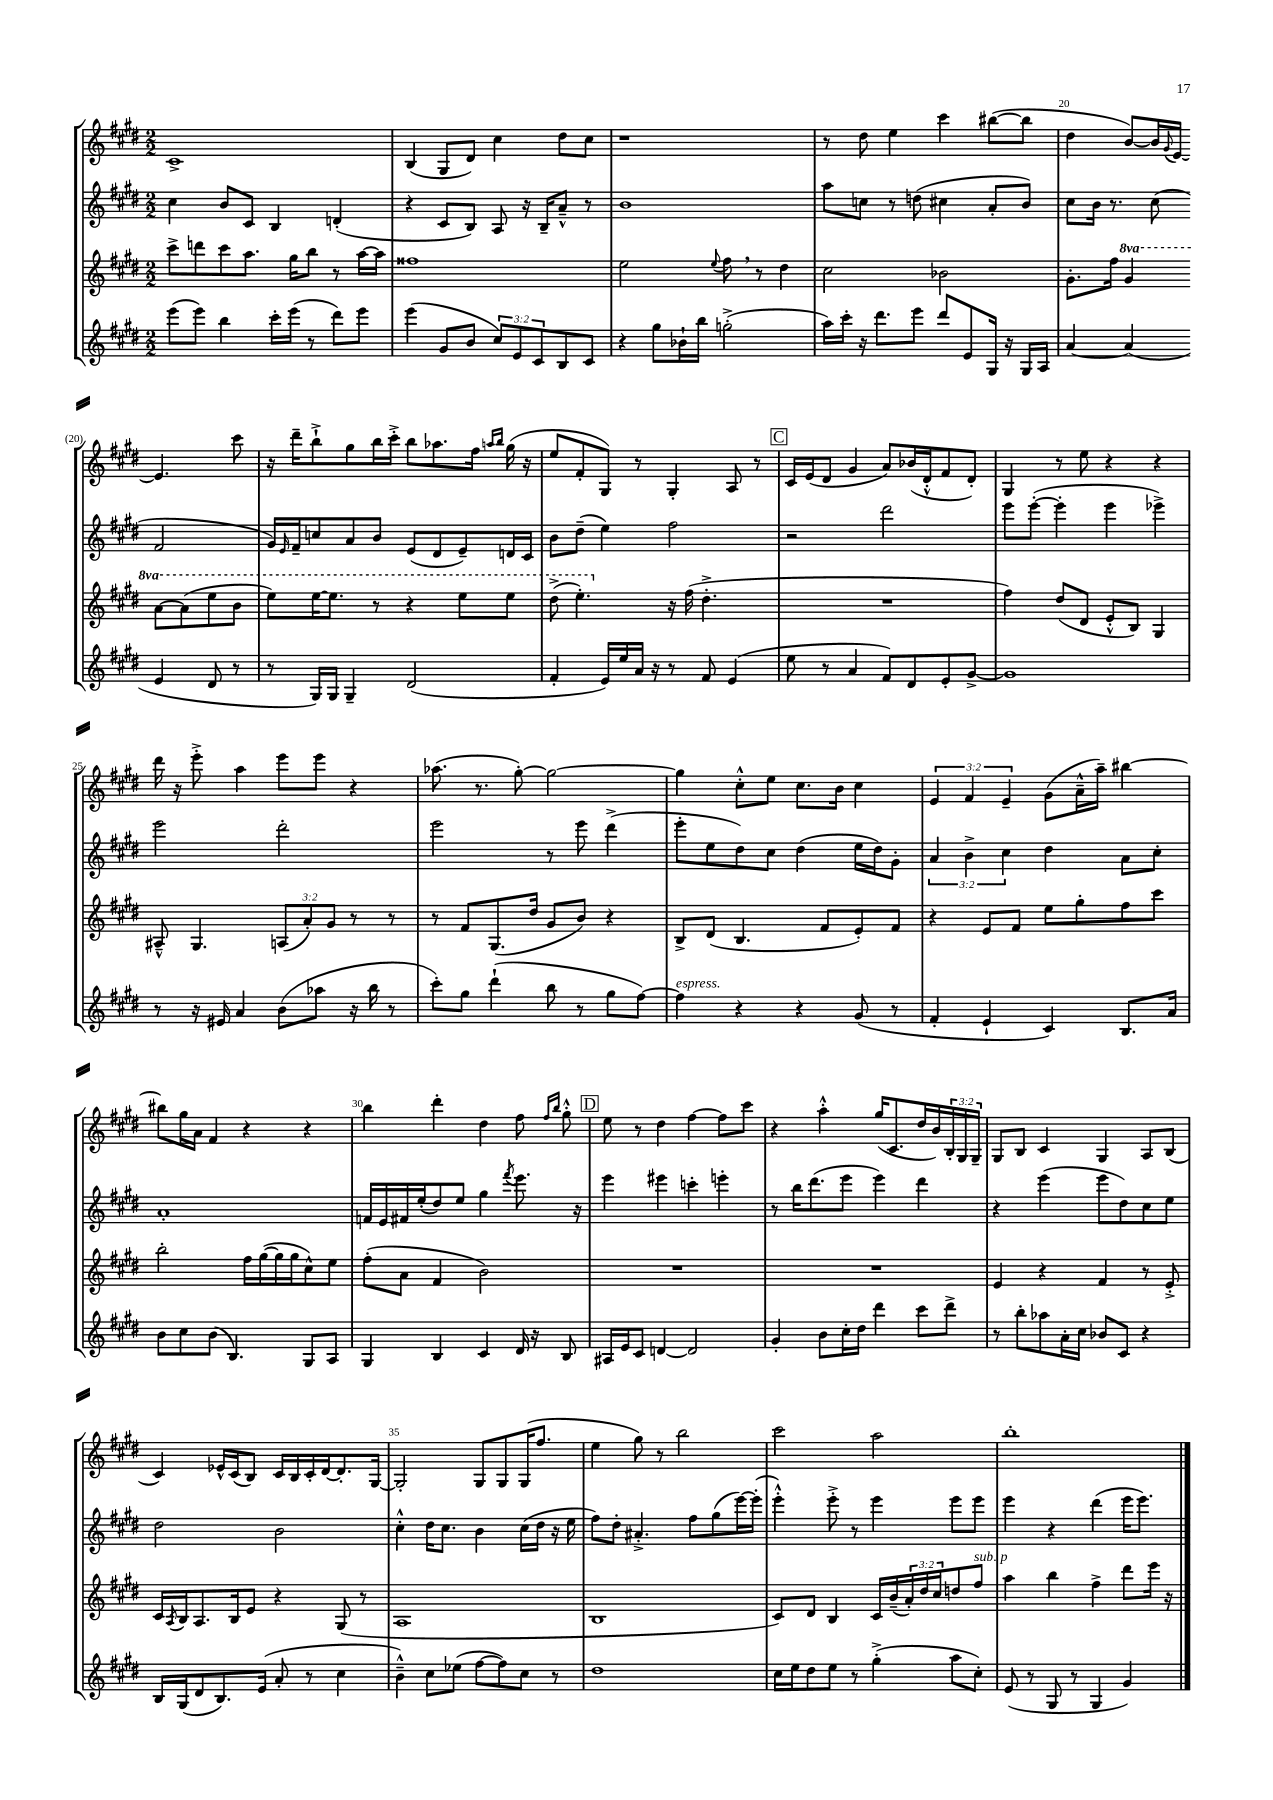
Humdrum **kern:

**kern	**kern	**kern	**kern
*part4	*part3	*part2	*part1
*staff4	*staff3	*staff2	*staff1
*clefG2	*clefG2	*clefG2	*clefG2
*k[f#c#g#d#]	*k[f#c#g#d#]	*k[f#c#g#d#]	*k[f#c#g#d#]
*M2/2	*M2/2	*M2/2	*M2/2
=16	=16	=16	=16
(8eee\L	8ccc#^\L	4cc#\	1c#^
8eee\J)	8dddn\	.	.
4bb\	8ccc#\	8b/L	.
.	8.aa\J	8c#/J	.
16ccc#'\LL	.	4B/	.
(16eee\JJ	16gg#\KL	.	.
8r	8bb\J	.	.
8ddd#\L)	8r	(4dn'/	.
8eee\J	[16aa\LL	.	.
.	16aa\JJ]	.	.
=17	=17	=17	=17
(4eee\	1ff##X	4r	(4B/
8g#/L	.	8c#/L	8G#/L
8b/J	.	8B/J)	8d#/J)
12cc#/L)	.	8A/	4cc#\
12e/	.	.	.
.	.	16r	.
12c#/	.	.	.
.	.	16B~/KL	.
8B/	.	8a~^^/J	8dd#\L
8c#/J	.	8r	8cc#\J
=18	=18	=18	=18
4r	2ee\	1b	1r
8gg#\L	.	.	.
16b-X`\L	.	.	.
16bb\JJ	.	.	.
.	8qqee/	.	.
(2ggn'^\	8ff#,\	.	.
.	8r	.	.
.	4dd#\	.	.
=19	=19	=19	=19
16aa\LL)	2cc#\	8aa\L	8r
16ccc#'\JJ	.	.	.
16r	.	8ccn\J	8dd#\
8.ddd#\L	.	.	.
.	.	8r	4ee\
8eee\J	.	(8ddn\	.
8ddd#/L	2b-X\	4cc#X\	4ccc#\
8e/	.	.	.
16G#/Jk	.	8a'/L	([8bb#X\L
16r	.	.	.
16G#/LL	.	8b/J)	8bb#\J]
16A/JJ	.	.	.
=20	=20	=20	=20
[4a/	8.g#'\L	8cc#\L	4dd#\
.	.	16b\Jk	.
.	16ff#\Jk	8.r	.
*	*8va	*	*
(4a/]	4gg#/	.	[8b/L)
.	.	(8cc#\	16b/L]
.	.	.	8qqg#/
.	.	.	[16e/JJ
4e/	[8aa\L	2f#/	4.e/]
.	(8aa\]	.	.
8d#/	8eee\	.	.
8r	8bb\J	.	8ccc#\
!!LO:LB:g=z
=21	=21	=21	=21
8r	8eee\L)	16g#/LL)	16r
.	.	16qqe/	.
.	.	16f#~/J	16ddd#~\KL
16G#/LL)	[16eee\K	8ccn/	8bb`^\
16G#/JJ	8.eee\J]	.	.
4G#~/	.	8a/	8gg#\
.	8r	8b/J	16bb\L
.	.	.	16ccc#'^\JJ
(2d#/	4r	(8e/L	8bb\L
.	.	8d#/	8.aa-X\
.	8eee\L	8e~/)	.
.	.	.	16ff#\Jk
.	.	.	16qqaan/LL
.	.	.	16qqbb/JJ
.	8eee\J	16dn/L	(16gg#\
.	.	16c#/JJ	16r
=22	=22	=22	=22
4f#'/	(8ddd#^\	8b\L	8ee/L
.	4.eee'\)	(8dd#~\J	8f#'/
16e/LL)	.	4ee\)	8G#/J)
16ee/	.	.	.
16a/JJ	.	.	8r
16r	.	.	.
*	*X8va	*	*
8r	16r	2ff#\	4G#'/
.	(16ff#\	.	.
8f#/	4.dd#'^\	.	.
(4e/	.	.	8A/
.	.	.	8r
!!LO:REH:place=s1:t=C
=23	=23	=23	=23
8ee\	1r	2r	16c#/LL
.	.	.	(16e/J
8r	.	.	8d#/J
4a/	.	.	4g#/
8f#/L)	.	2ddd#\	8a/L)
8d#/	.	.	(16b-X/L
.	.	.	16d#'^^/J
8e'/	.	.	8f#/
[8g#^/J	.	.	8d#'/J)
=24	=24	=24	=24
1g#]	4ff#\)	8eee\L	4G#/
.	.	([8eee'\J	.
.	(8dd#/L	4eee'\]	8r
.	8d#/J	.	8ee\
.	8e'^^/L	4eee\	4r
.	8B/J)	.	.
.	4G#/	4eee-X^\)	4r
!!LO:LB:g=z
=25	=25	=25	=25
8r	8A#X~^^/	2eee\	16ddd#\
.	.	.	16r
16r	4.G#/	.	8eee'^\
16e#X/	.	.	.
4a/	.	.	4aa\
(8b\L	(12An/L	2ddd#'\	8eee\L
.	12a'/)	.	.
8aa-X\J	.	.	8eee\J
.	12g#/J	.	.
16r	8r	.	4r
16bb\	.	.	.
8r	8r	.	.
=26	=26	=26	=26
8ccc#'\L)	8r	2eee\	(8.aa-X\
8gg#\J	8f#/L	.	.
.	.	.	8.r
(4ddd#`\	(8.G#/	.	.
.	.	.	[8gg#'\)
.	16dd#/Jk	.	.
8bb\	8g#/L	8r	2gg#\_
8r	8b/J)	8eee\	.
8gg#\L	4r	(4ddd#^\	.
[8ff#\J)	.	.	.
=27	=27	=27	=27
!LO:TX:a:i:t=espress.	!	!	!
4ff#\]	8B^/L	8eee'\L	4gg#\]
.	(8d#/J	8ee\	.
4r	4.B/	8dd#\)	8cc#'^^\L
.	.	8cc#\J	8ee\J
4r	.	(4dd#\	8.cc#\L
.	8f#/L	.	.
.	.	.	16b\Jk
(8g#/	8e'/)	16ee\LL	4cc#\
.	.	16dd#\J)	.
8r	8f#/J	8g#'\J	.
=28	=28	=28	=28
4f#'/	4r	6a/	6e/
.	.	6b^\	6f#/
4e`/	8e/L	.	.
.	.	6cc#\	6e~/
.	8f#/J	.	.
4c#/)	8ee\L	4dd#\	(8g#\L
.	8gg#'\	.	16a~^^\L
.	.	.	16aa~\JJ)
8.B/L	8ff#\	8a\L	[4bb#X\
.	8ccc#\J	8cc#'\J	.
16a/Jk	.	.	.
!!LO:LB:g=z
=29	=29	=29	=29
8b\L	2bb'\	1a'	8bb#X\L]
8cc#\	.	.	16gg#\L
.	.	.	16a\JJ
(8b\J	.	.	4f#/
4.B/)	.	.	.
.	16ff#\LL	.	4r
.	([16gg#\	.	.
.	16gg#\]	.	.
.	16gg#\J	.	.
8G#/L	8cc#^^\)	.	4r
8A/J	8ee\J	.	.
=30	=30	=30	=30
4G#/	(8ff#'\L	16fn/LL	4bb\
.	.	16e/	.
.	8a\J	16f#X/	.
.	.	(16ee'/J	.
4B/	4f#/	8dd#/)	4ddd#'\
.	.	8ee/J	.
4c#/	2b\)	4gg#\	4dd#\
.	.	8qfff#/	.
16d#/	.	8.eee\	8ff#\
16r	.	.	.
.	.	.	16qqff#/LL
.	.	.	16qqbb/JJ
8B/	.	.	8gg#'^^\
.	.	16r	.
!!LO:REH:place=s1:t=D
=31	=31	=31	=31
16A#X/LL	1r	4eee\	8ee\
16e/J	.	.	.
8c#/J	.	.	8r
[4dn/	.	4eee#X\	4dd#\
2d/]	.	4cccn'\	[4ff#\
.	.	4eeen'\	8ff#\L]
.	.	.	8ccc#\J
=32	=32	=32	=32
4g#'/	1r	8r	4r
.	.	16bb\KL	.
.	.	(8.ddd#\	.
8b\L	.	.	4aa'^^\
16cc#'\L	.	8eee\J	.
16dd#\JJ	.	.	.
4ddd#\	.	4eee\)	(16gg#/KL
.	.	.	8.c#/
8ccc#\L	.	4ddd#\	16dd#/L
.	.	.	16b/)
8ddd#^\J	.	.	24B'/
.	.	.	24G#/
.	.	.	24G#~/JJ
=33	=33	=33	=33
8r	4e/	4r	8G#/L
8bb'\L	.	.	8B/J
8aa-X\	4r	(4eee\	4c#/
16a'\L	.	.	.
16cc#\JJ	.	.	.
8b-X/L	4f#/	8eee\L	4G#/
8c#/J	.	8dd#\)	.
4r	8r	8cc#\	8A/L
.	8e'^/	8ee\J	(8B/J
!!LO:LB:g=z
=34	=34	=34	=34
16B/LL	16c#/LL	2dd#\	4c#/)
.	8qA/	.	.
(16G#/J	16B/J	.	.
8d#/	8.A/	.	.
8.B/)	.	.	16e-X^^/LL
.	16B/k	.	(16c#/J
.	8e/J	.	8B/J)
(16e/Jk	.	.	.
8a'/	4r	2b\	16c#/LL
.	.	.	16B/
8r	.	.	16c#'/
.	.	.	[16d#/J
4cc#\	(8G#/	.	8.d#'/]
.	8r	.	.
.	.	.	[16G#/Jk
=35	=35	=35	=35
4b~^^\)	1A	4cc#'^^\	2G#'/]
8cc#\L	.	16dd#\KL	.
.	.	8.cc#\J	.
(8ee-X\J	.	.	.
[8ff#\L	.	4b\	8G#/L
8ff#\])	.	.	8G#/
8cc#\J	.	(16cc#\LL	(16G#/K
.	.	16dd#\JJ	8.ff#/J
8r	.	16r	.
.	.	16ee\	.
=36	=36	=36	=36
1dd#	1B	8ff#\L)	4ee\
.	.	8dd#'\J	.
.	.	4.a#X'^/	8gg#\)
.	.	.	8r
.	.	.	2bb\
.	.	8ff#\L	.
.	.	(8gg#\	.
.	.	[16eee\L)	.
.	.	(16eee'\JJ]	.
=37	=37	=37	=37
16cc#\LL	8c#/L)	4eee'^^\)	2ccc#\
16ee\J	.	.	.
8dd#\	8d#/J	.	.
8ee\J	4B/	8eee'^\	.
8r	.	8r	.
(4gg#'^\	16c#/LL	4eee\	2aa\
.	(16b~/	.	.
.	24a'/)	.	.
.	24dd#/	.	.
.	24cc#/J	.	.
8aa\L	8ddn/	8eee\L	.
!	!LO:TX:a:i:t=sub. p	!	!
8cc#'\J)	8ff#/J	8eee\J	.
=38	=38	=38	=38
(8e/	4aa\	4eee\	1bb'
8r	.	.	.
8G#/	4bb\	4r	.
8r	.	.	.
4G#/	4ff#^\	(4ddd#\	.
4g#/)	8ddd#\L	16eee\KL	.
.	.	8.eee\J)	.
.	16eee\Jk	.	.
.	16r	.	.
==	==	==	==
*-	*-	*-	*-
